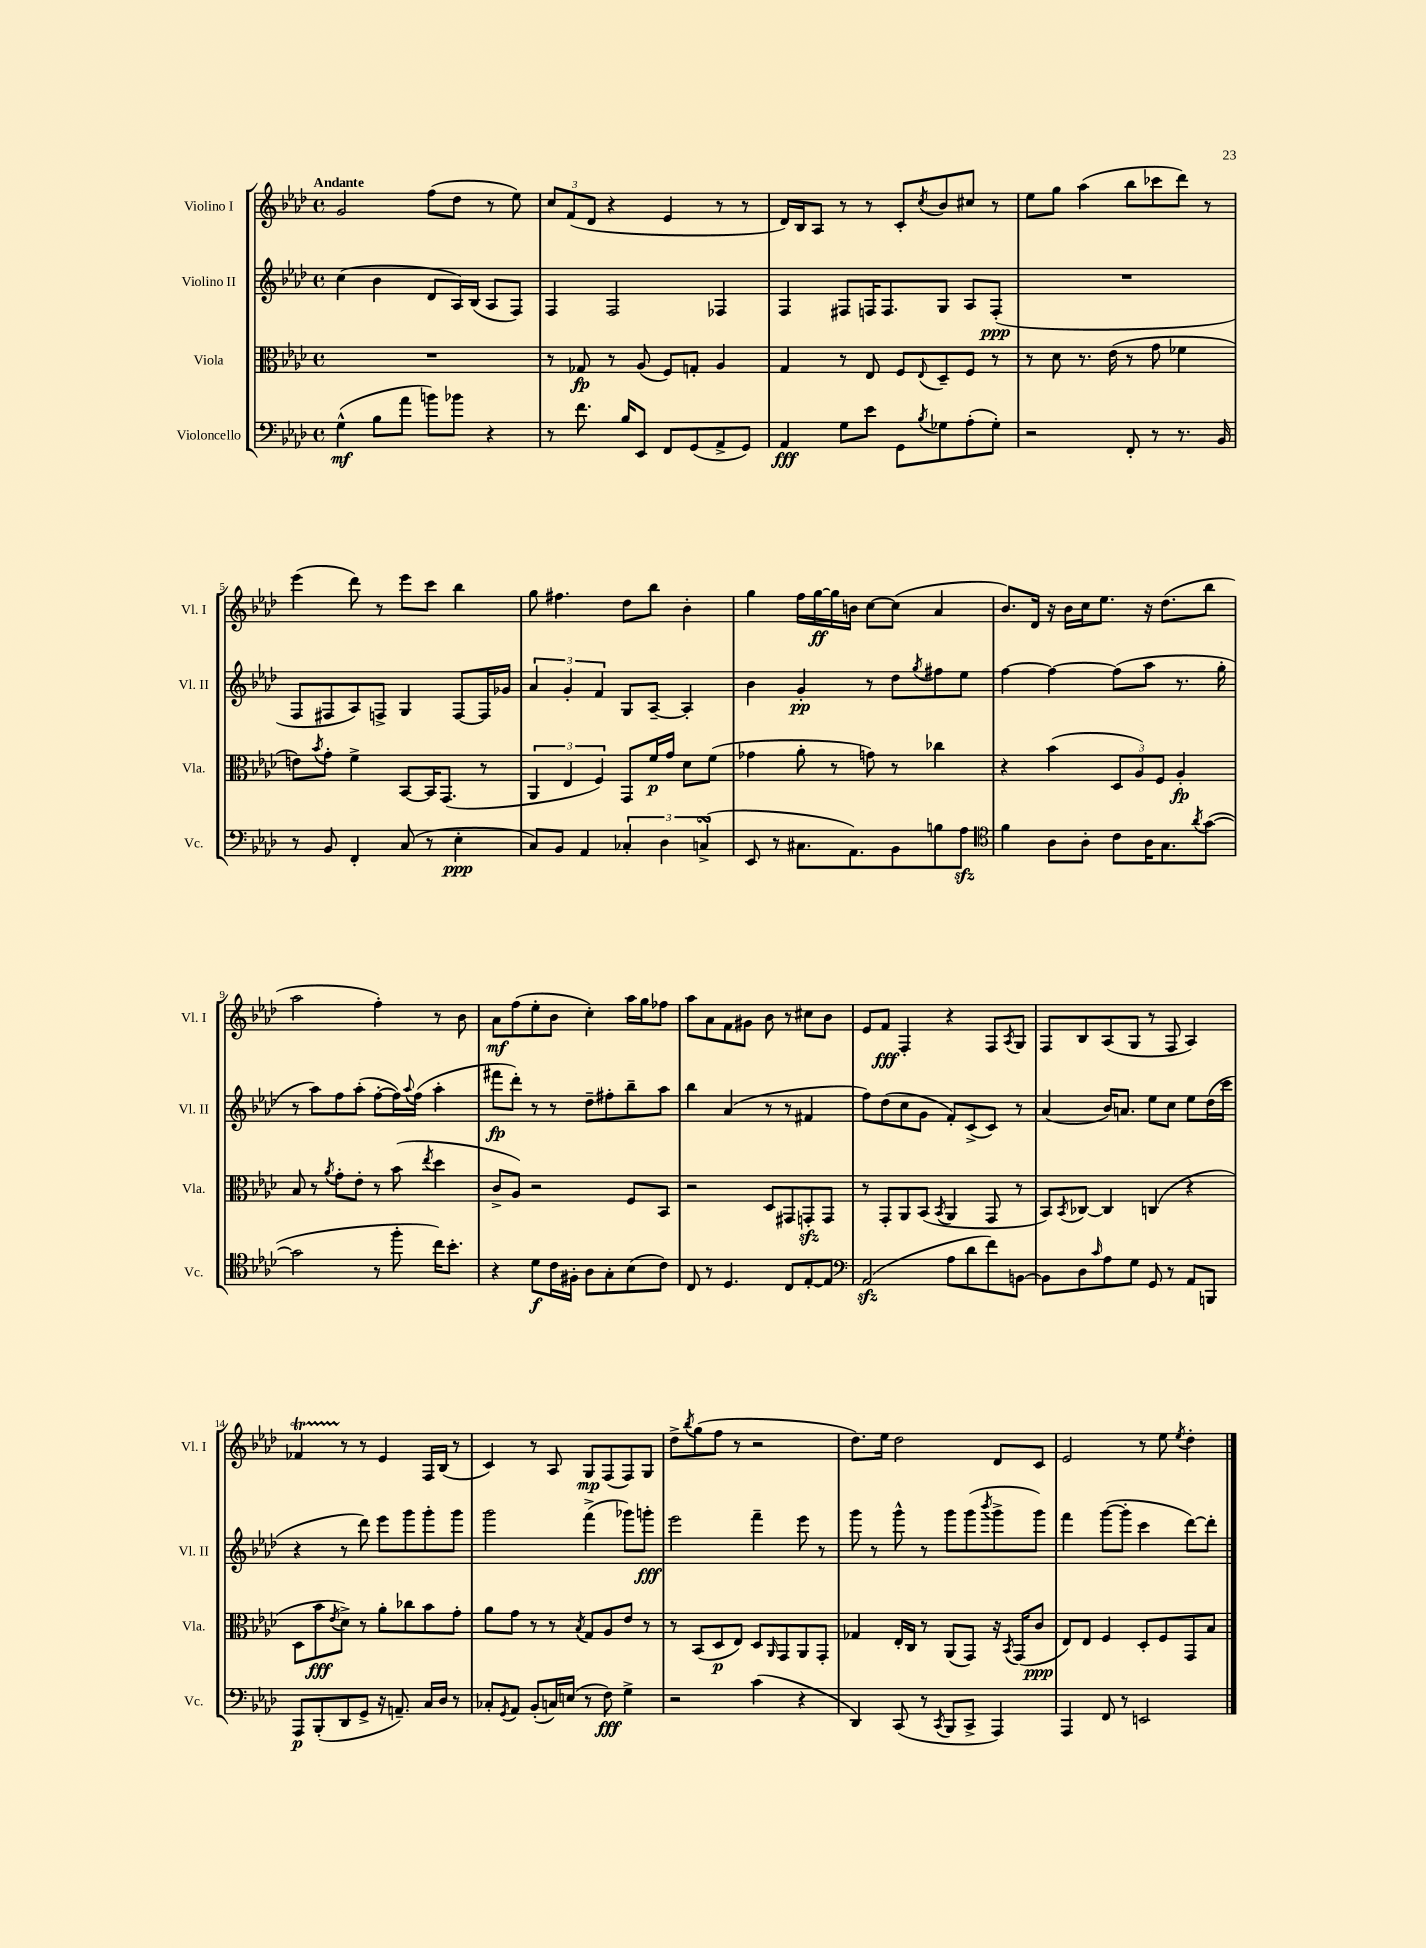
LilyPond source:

<<
\new StaffGroup <<
\new Staff = "s0" \with { instrumentName = "Violino I" shortInstrumentName = "Vl. I" } {
    \clef treble \key aes \major \defaultTimeSignature \time 4/4 \tempo "Andante"
    g'2 f''8( des''8 r8 ees''8) |
    \tuplet 3/2 { c''8 f'8( des'8 } r4 ees'4 r8 r8 |
    des'16) bes16 aes8 r8 r8 c'8-. \acciaccatura { c''8 } bes'8 cis''8 r8 |
    ees''8 g''8 aes''4( bes''8 ces'''8 des'''8) r8 |
    ees'''4( des'''8) r8 ees'''8 c'''8 bes''4 |
    g''8 fis''4. des''8 bes''8 bes'4-. |
    g''4 f''16 g''16~\ff g''16 b'16 c''8~ c''8( aes'4 |
    bes'8.) des'16 r16 bes'16 c''16 ees''8. r16 des''8.( bes''8 |
    aes''2 f''4-.) r8 bes'8 |
    aes'8\mf f''8( ees''8-. bes'8 c''4-.) aes''16 g''16 fes''8 |
    aes''8 aes'8 f'8 gis'8 bes'8 r8 cis''8 bes'8 |
    ees'8 f'8\fff f4-. r4 f8 \acciaccatura { aes8 } g8 |
    f8 bes8 aes8( g8 r8 f8 aes4) |
    fes'4\startTrillSpan r8\stopTrillSpan r8 ees'4 f16 bes16( r8 |
    c'4) r8 aes8 g8\mp f8( f8) g8 |
    des''8-> \acciaccatura { bes''8 } g''8( f''8 r8 r2 |
    des''8.) ees''16 des''2 des'8 c'8 |
    ees'2 r8 ees''8 \acciaccatura { ees''8 } des''4-. \bar "|." |
}
\new Staff = "s1" \with { instrumentName = "Violino II" shortInstrumentName = "Vl. II" } {
    \clef treble \key aes \major \defaultTimeSignature \time 4/4
    c''4( bes'4 des'8 aes16) bes16( aes8 f8) |
    f4 f2 fes4 |
    f4 fis8 f16 f8. g8 aes8 f8-.\ppp( |
    R1 |
    f8 fis8 aes8) f8-> g4 f8~ f16 ges'16 |
    \tuplet 3/2 { aes'4 g'4-. f'4 } g8 aes8~-- aes4-. |
    bes'4 g'4-.\pp r8 des''8 \acciaccatura { g''8 } fis''8 ees''8 |
    f''4~ f''4~ f''8( aes''8 r8. g''16-. |
    r8 aes''8) f''8 aes''8-.( f''8~-. f''16) \appoggiatura { aes''8 } f''16( aes''4-. |
    fis'''8\fp des'''8-.) r8 r8 des''8-- fis''8-. bes''8-- aes''8 |
    bes''4 aes'4( r8 r8 fis'4 |
    f''8) des''8( c''8 g'8 f'8-.) c'8->( c'8) r8 |
    aes'4( bes'16) a'8. ees''8 c''8 ees''8 des''16( c'''16 |
    r4 r8 des'''8) ees'''8 g'''8 g'''8-. g'''8 |
    g'''2 f'''4->( ges'''8) g'''8-.\fff |
    ees'''2 f'''4-- ees'''8 r8 |
    g'''8 r8 g'''8-^ r8 g'''8 g'''8( \acciaccatura { bes'''8 } g'''8-> g'''8) |
    f'''4 g'''8~( g'''8-. c'''4 des'''8~) des'''8-. \bar "|." |
}
\new Staff = "s2" \with { instrumentName = "Viola" shortInstrumentName = "Vla." } {
    \clef alto \key aes \major \defaultTimeSignature \time 4/4
    R1 |
    r8 ges8\fp r8 aes8( f8) g8-. aes4 |
    g4 r8 ees8 f8 \appoggiatura { ees8 } des8-- f8 r8 |
    r8 des'8 r8. ees'16( r8 g'8 fes'4 |
    e'8) \acciaccatura { bes'8 } g'8-. f'4-> bes,8~ bes,16 g,8.( r8 |
    \tuplet 3/2 { aes,4 ees4 f4) } g,8 f'16\p g'16 des'8 f'8( |
    ges'4 aes'8-. r8 g'8) r8 ces''4 |
    r4 bes'4( \tuplet 3/2 { des8 aes8) f8 } aes4-.\fp |
    bes8 r8 \acciaccatura { aes'8 } g'8-. ees'8-. r8 bes'8( \acciaccatura { ees''8 } des''4 |
    c'8-> aes8) r2 f8 bes,8 |
    r2 des8 gis,8 g,8-.\sfz g,8 |
    r8 g,8-. aes,8 bes,8( \acciaccatura { bes,8 } aes,4 g,8 r8 |
    bes,8) \acciaccatura { bes,8 } ces8~ ces4 c4( r4 |
    des8 bes'8\fff \acciaccatura { ees'8 } des'8->) r8 aes'8-. ces''8 bes'8 g'8-. |
    aes'8 g'8 r8 r8 \acciaccatura { bes8 } g8 aes8 ees'8 r8 |
    r8 bes,8( des8\p ees8) des8 \grace { aes,16 } g,8 aes,8 g,8-. |
    ges4 ees16-. c16 r8 aes,8( g,8) r16 \acciaccatura { bes,8 } g,16( c'8\ppp |
    ees8) ees8 f4 des8-. f8 g,8 bes8 \bar "|." |
}
\new Staff = "s3" \with { instrumentName = "Violoncello" shortInstrumentName = "Vc." } {
    \clef bass \key aes \major \defaultTimeSignature \time 4/4
    g4-^\mf( bes8 aes'8 b'8) bes'8 r4 |
    r8 f'8. bes16 ees,8 f,8 g,8( aes,8-> g,8) |
    aes,4\fff g8 ees'8 g,8 \acciaccatura { bes8 } ges8 aes8-.( ges8-.) |
    r2 f,8-. r8 r8. bes,16 |
    r8 bes,8 f,4-. c8( r8 ees4-.\ppp |
    c8) bes,8 aes,4 \tuplet 3/2 { ces4-. des4 c4->\turn( } |
    ees,8 r8 cis8. aes,8.) bes,8 b8 aes8\sfz |
    \clef tenor f'4 aes8 aes8-. c'8 aes16 g8. \acciaccatura { aes'8 } g'8~( |
    g'2 r8 f''8-. c''16) bes'8.-. |
    r4 des'8\f c'16 fis16-. aes8 g8-. bes8( c'8) |
    c8 r8 des4. c8 ees8~-. ees8 |
    \clef bass aes,2\sfz( aes8 des'8 f'8) b,8~ |
    b,8 des8 \grace { c'16 } aes8 g8 g,8 r8 aes,8 b,,8 |
    aes,,8\p bes,,8-.( des,8 g,8-> r16 a,8.--) c16 des16 r8 |
    ces8-. \acciaccatura { g,8 } aes,8 bes,8-.( c16) e16( r8 f8\fff) g4-> |
    r2 c'4( r4 |
    des,4) c,8( r8 \acciaccatura { c,8 } bes,,8 c,8-> aes,,4) |
    aes,,4 f,8 r8 e,2 \bar "|." |
}
>>
>>
